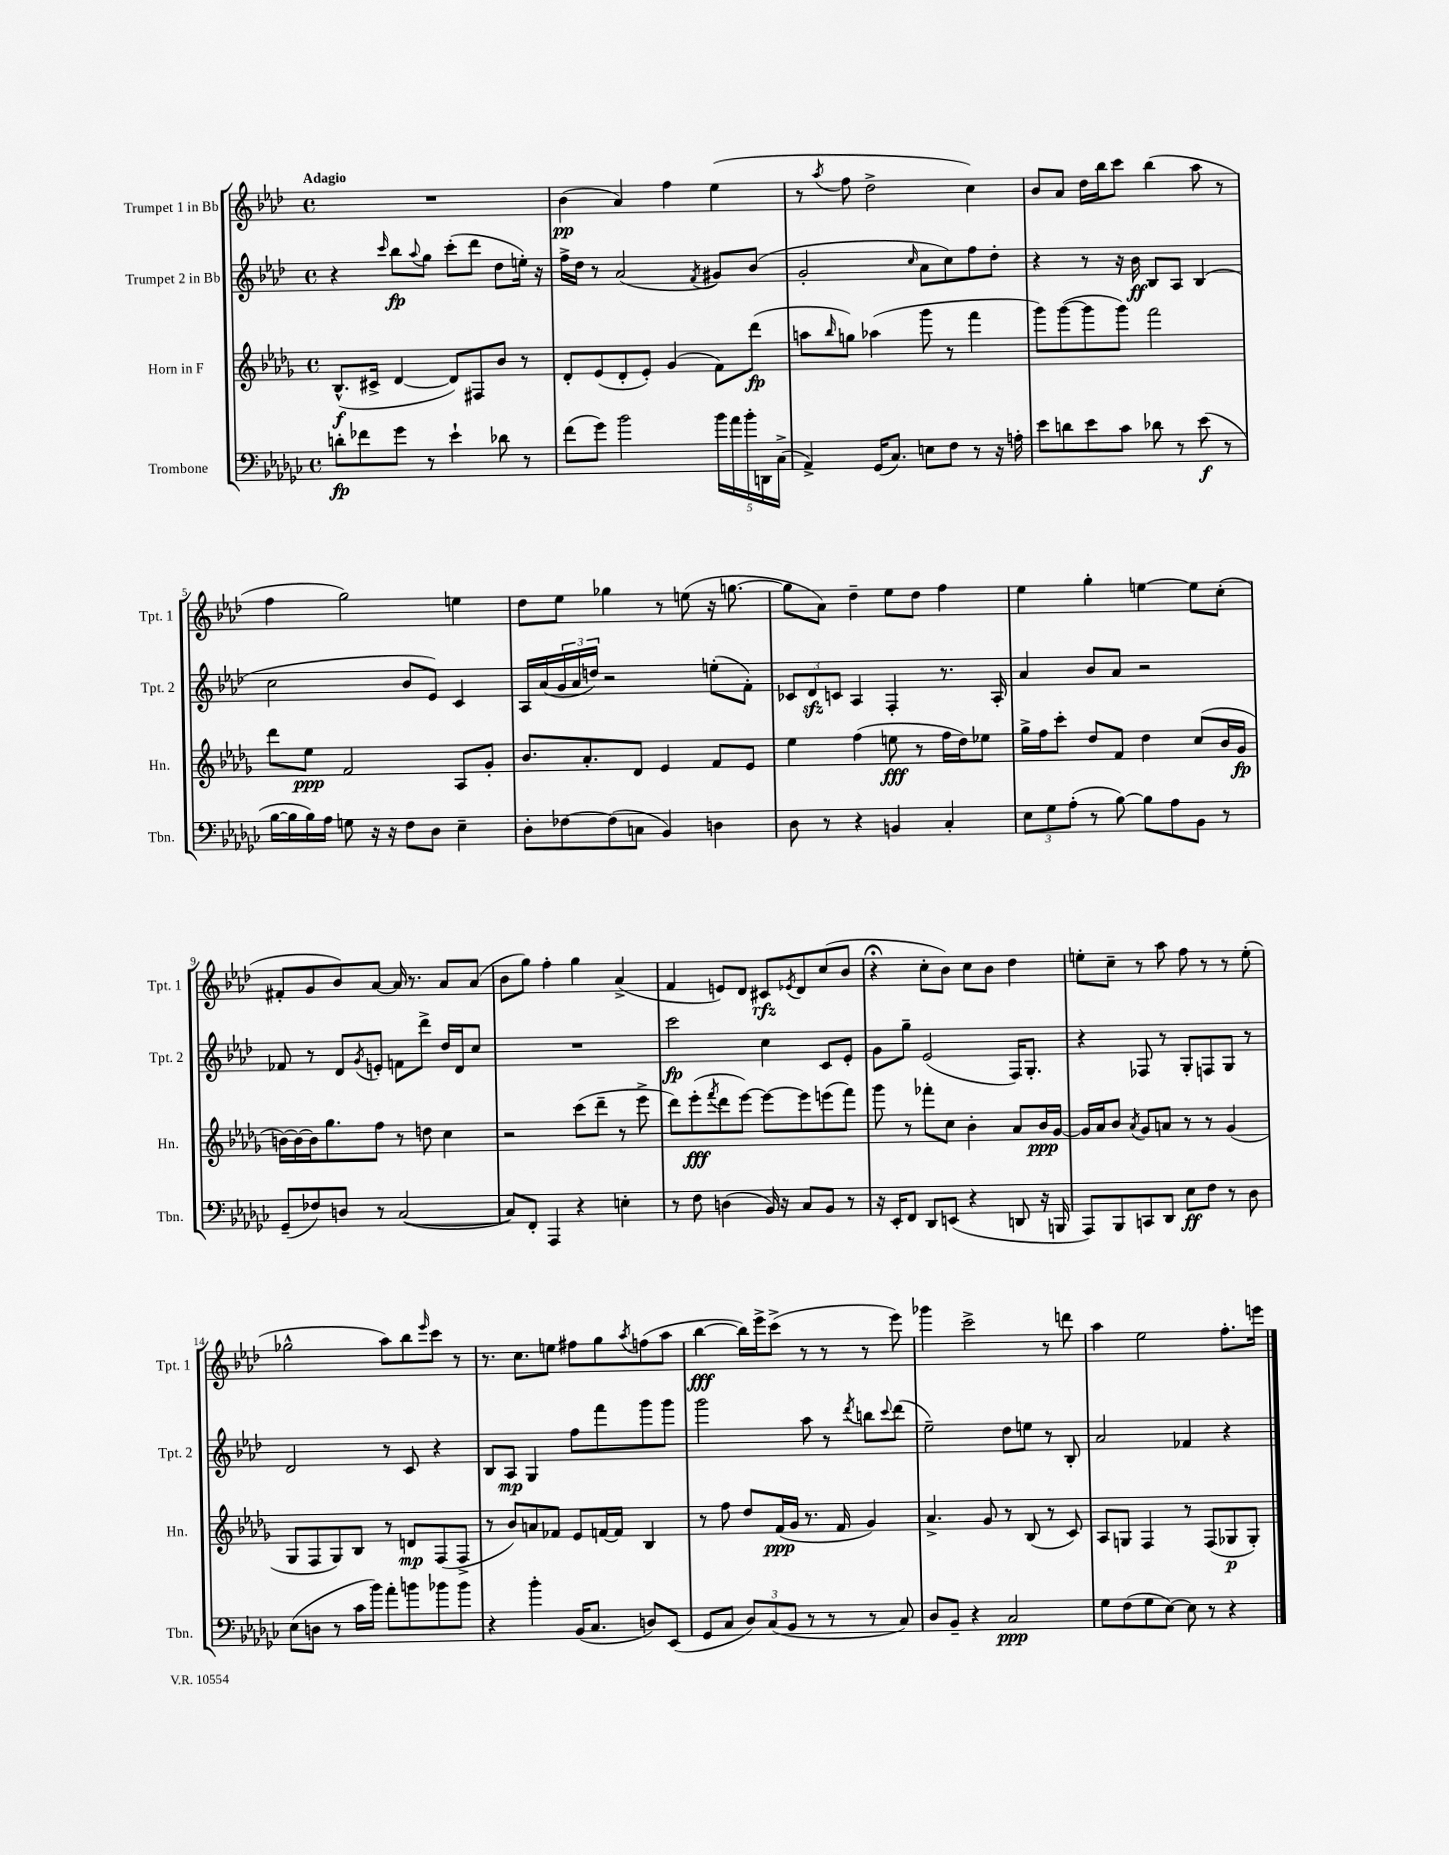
<<
\new StaffGroup <<
\new Staff = "s0" \with { instrumentName = "Trumpet 1 in Bb" shortInstrumentName = "Tpt. 1" } {
    \clef treble \key aes \major \defaultTimeSignature \time 4/4 \tempo "Adagio"
    R1 |
    bes'4\pp( aes'4) f''4 ees''4( |
    r8 \acciaccatura { aes''8 } f''8 des''2-> c''4) |
    bes'8 aes'8 des''16 bes''16 c'''8 bes''4( aes''8 r8 |
    f''4 g''2) e''4 |
    des''8 ees''8 ges''4 r8 e''8( r16 g''8.~ |
    g''8 aes'8) des''4-- ees''8 des''8 f''4 |
    ees''4 g''4-. e''4~ e''8 c''8-.( |
    fis'8-. g'8 bes'8) aes'8~ aes'16 r8. aes'8 aes'8( |
    bes'8 g''8) f''4-. g''4 aes'4->( |
    f'4 e'8) des'8 cis'8\rfz \acciaccatura { ees'8 } des'8 c''8( bes'8 |
    r4\fermata c''8-. bes'8) c''8 bes'8 des''4 |
    e''8-. c''8-- r8 aes''8 f''8 r8 r8 e''8-.( |
    ges''2-^ aes''8) bes''8 \grace { ees'''16 } c'''8 r8 |
    r8. c''8. e''8 fis''8 g''8 \acciaccatura { aes''8 } f''8( aes''8 |
    bes''4~\fff bes''16) ees'''16-> c'''8->( r8 r8 r8 ees'''8) |
    ges'''4 c'''2-> r8 d'''8 |
    aes''4 ees''2 f''8.-. e'''16 \bar "|." |
}
\new Staff = "s1" \with { instrumentName = "Trumpet 2 in Bb" shortInstrumentName = "Tpt. 2" } {
    \clef treble \key aes \major \defaultTimeSignature \time 4/4
    r4 \grace { c'''16 } bes''8\fp \appoggiatura { aes''8 } g''8 c'''8-.( des'''8 des''8 e''16-.) r16 |
    f''16-> des''16 r8 aes'2( \acciaccatura { f'8 } gis'8) bes'8( |
    g'2-. \grace { c''16 } aes'8 c''8) f''8 des''8-. |
    r4 r8 r16 bes'16\ff bes8 aes8 bes4( |
    c''2 bes'8 ees'8) c'4 |
    aes16 aes'16( \tuplet 3/2 { g'16 aes'16 d''16) } r2 e''8-.( f'8-.) |
    \tuplet 3/2 { ces'8 des'8\sfz c'8 } aes4 f4-. r8. aes16-. |
    aes'4 bes'8 aes'8 r2 |
    fes'8 r8 des'8 \acciaccatura { g'8 } e'8-. f'8 des'''8-> des''16 des'16 c''8 |
    R1 |
    c'''2\fp c''4 c'8 ees'8-. |
    g'8 g''8-- ees'2( f16) g8.-. |
    r4 fes8 r8 g8-. f8 g8 r8 |
    des'2 r8 c'8 r4 |
    bes8 aes8\mp g4 f''8 f'''8 g'''8 g'''8 |
    g'''2 aes''8 r8 \acciaccatura { des'''8 } b''8 \appoggiatura { c'''8 } des'''8( |
    ees''2--) des''8 e''8 r8 bes8-. |
    aes'2 fes'4 r4 \bar "|." |
}
\new Staff = "s2" \with { instrumentName = "Horn in F" shortInstrumentName = "Hn." } {
    \clef treble \key des \major \defaultTimeSignature \time 4/4
    bes8.-^\f( cis'16-> des'4~ des'8) fis8 bes'8 r8 |
    des'8-. ees'8( des'8-. ees'8-.) ges'4( f'8) des'''8\fp( |
    a''8 \grace { bes''16 } g''8) aes''4( ges'''8 r8 f'''4 |
    ges'''8) ges'''8~( ges'''8 ges'''8) f'''2 |
    des'''8 ees''8\ppp f'2 aes8 ges'8-. |
    bes'8. aes'8.-. des'8 ees'4 f'8 ees'8 |
    ees''4 f''4( e''8\fff r8 f''16 des''16) ees''8 |
    ges''16-> f''16 c'''8-. des''8 f'8 des''4 c''8( bes'16 ges'16\fp |
    b'16~) b'16~ b'16 ges''8. f''8 r8 d''8 c''4 |
    r2 c'''8( des'''8-- r8 ees'''8-> |
    des'''8) ees'''8-.\fff( \acciaccatura { f'''8 } des'''8 ees'''8~) ees'''8~ ees'''8 e'''8( f'''8) |
    ges'''8 r8 fes'''8-. c''8 bes'4-. aes'8 bes'16\ppp ges'16~ |
    ges'16 aes'16 bes'8 \acciaccatura { aes'8 } ges'8 a'8 r8 r8 ges'4( |
    ges8 f8 ges8) bes8 r8 d'8\mp f8( f8-> |
    r8 bes'8) a'8 fes'8 ees'8 f'16~ f'16 bes4 |
    r8 f''8 des''8 f'16\ppp( ges'16 r8. f'16 ges'4) |
    aes'4.-> ges'8 r8 bes8( r8 c'8) |
    aes8 g8 f4 r8 f8( ges8\p ges8-.) \bar "|." |
}
\new Staff = "s3" \with { instrumentName = "Trombone" shortInstrumentName = "Tbn." } {
    \clef bass \key ges \major \defaultTimeSignature \time 4/4
    d'8-.\fp fes'8 ges'8 r8 ees'4-! des'8 r8 |
    f'8( ges'8) bes'2 \tuplet 5/4 { bes'16 aes'16 bes'16-. d,16 ces16->( } |
    aes,4->) ges,16( ces8.) e8 f8 r8 r16 a16-. |
    ees'8 d'8 ees'8 ces'8 des'8 r8 ees'8\f( r8 |
    bes16~ bes16 bes16) aes16 g8 r16 r16 f8 des8 ees4-- |
    des8-. fes8~ fes8( c8 bes,4) d4 |
    des8 r8 r4 b,4 ces4-. |
    \tuplet 3/2 { ees8 ges8 aes8-.( } r8 bes8~) bes8 aes8 bes,8 r8 |
    ges,8--( fes8) d8 r8 ces2~( |
    ces8) f,8-. aes,,4 r4 e4-. |
    r8 f8 d4( bes,16) r16 ces8 bes,8 r8 |
    r16 ees,16-. f,8 des,8 e,8( r4 d,8 r16 b,,16 |
    aes,,8) bes,,8 c,8 des,8 ees8\ff f8 r8 des8 |
    ees8( d8 r8 ces'16 bes'16) aes'8-. b'8 bes'8 bes'8 |
    r4 bes'4-. bes,16( ces8. d8) ees,8( |
    ges,8 ces8 \tuplet 3/2 { des8) ces8( bes,8 } r8 r8 r8 ces8) |
    des8 bes,8-- r4 ces2\ppp |
    ges8 f8( ges8 ees8~) ees8 r8 r4 \bar "|." |
}
>>
>>
